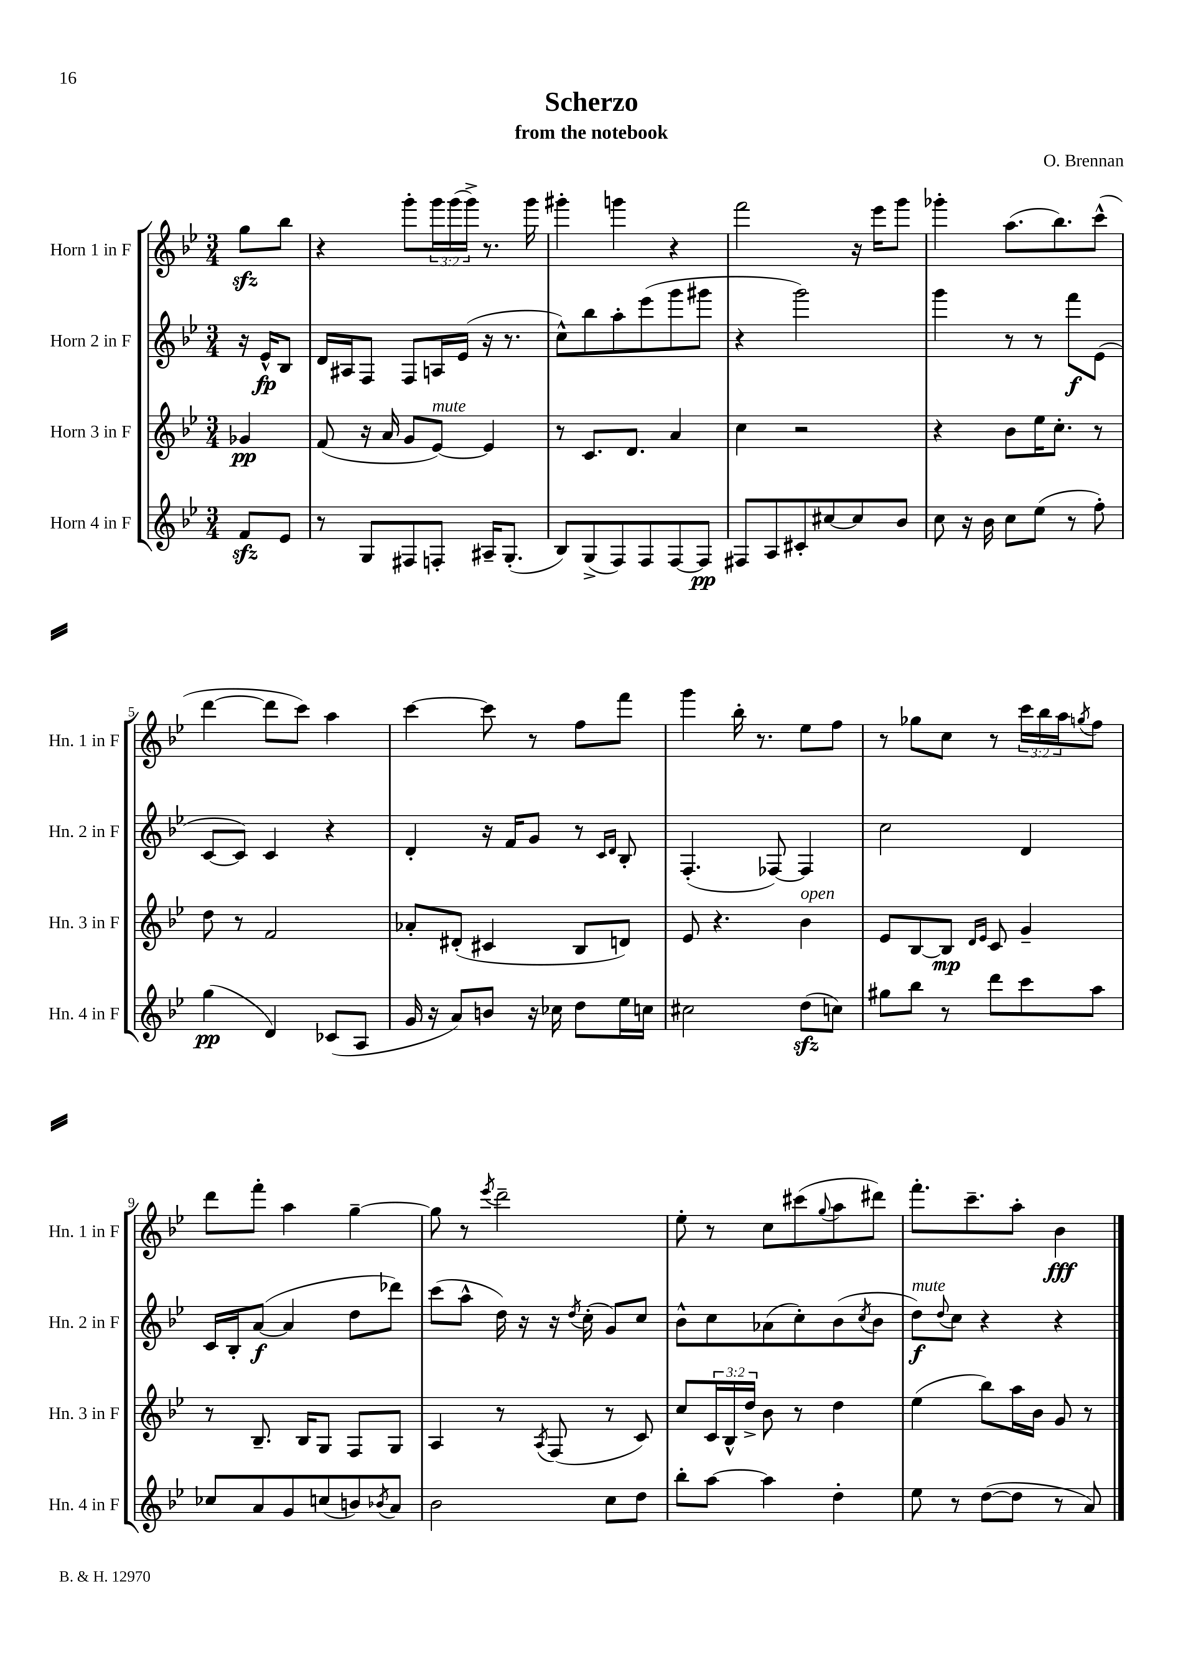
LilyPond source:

\header { title = "Scherzo" composer = "O. Brennan" subtitle = "from the notebook" }
<<
\new StaffGroup <<
\new Staff = "s0" \with { instrumentName = "Horn 1 in F" shortInstrumentName = "Hn. 1 in F" } {
    \clef treble \key bes \major \numericTimeSignature \time 3/4 \override Staff.TupletNumber.text = #tuplet-number::calc-fraction-text \partial 4
    g''8\sfz bes''8 |
    r4 g'''8-. \tuplet 3/2 { g'''16 g'''16( g'''16->) } r8. g'''16 |
    gis'''4-. g'''4 r4 |
    f'''2 r16 ees'''16 g'''8 |
    ges'''4-. a''8.( bes''8.) c'''8-^( |
    d'''4~ d'''8 c'''8) a''4 |
    c'''4~ c'''8 r8 f''8 f'''8 |
    g'''4 bes''16-. r8. ees''8 f''8 |
    r8 ges''8 c''8 r8 \tuplet 3/2 { c'''16 bes''16 a''16 } \acciaccatura { g''8 } f''8 |
    d'''8 f'''8-. a''4 g''4~-- |
    g''8 r8 \acciaccatura { ees'''8 } d'''2-- |
    ees''8-. r8 c''8 cis'''8( \appoggiatura { g''8 } a''8 dis'''8) |
    f'''8.-. c'''8.-- a''8-. bes'4\fff \bar "|." |
}
\new Staff = "s1" \with { instrumentName = "Horn 2 in F" shortInstrumentName = "Hn. 2 in F" } {
    \clef treble \key bes \major \numericTimeSignature \time 3/4 \partial 4
    r16 ees'16-^\fp bes8 |
    d'16 ais16 f8 f8 a16 ees'16( r16 r8. |
    c''8-^) bes''8 a''8-. ees'''8( g'''8 gis'''8 |
    r4 g'''2) |
    g'''4 r8 r8 f'''8\f ees'8( |
    c'8~ c'8) c'4 r4 |
    d'4-. r16 f'16 g'8 r8 \grace { c'16 d'16 } bes8-. |
    f4.-.( fes8~) fes4 |
    c''2 d'4 |
    c'16 bes16-. a'8~\f( a'4 d''8 des'''8) |
    c'''8( a''8-^ d''16) r16 r16 \acciaccatura { d''8 } c''16-.( g'8) c''8 |
    bes'8-^ c''8 aes'8( c''8-.) bes'8( \acciaccatura { c''8 } bes'8 |
    d''8\f^\markup { \italic "mute" }) \appoggiatura { d''8 } c''8 r4 r4 \bar "|." |
}
\new Staff = "s2" \with { instrumentName = "Horn 3 in F" shortInstrumentName = "Hn. 3 in F" } {
    \clef treble \key bes \major \numericTimeSignature \time 3/4 \override Staff.TupletNumber.text = #tuplet-number::calc-fraction-text \partial 4
    ges'4\pp |
    f'8( r16 a'16 g'8 ees'8~^\markup { \italic "mute" }) ees'4 |
    r8 c'8. d'8. a'4 |
    c''4 r2 |
    r4 bes'8 ees''16 c''8.-. r8 |
    d''8 r8 f'2 |
    aes'8-. dis'8-.( cis'4 bes8 d'8) |
    ees'8 r4. bes'4^\markup { \italic "open" } |
    ees'8 bes8~ bes8\mp \grace { d'16 ees'16 } c'8 g'4-- |
    r8 bes8.-- bes16 g8 f8 g8 |
    a4 r8 \acciaccatura { a8 } f8( r8 c'8) |
    c''8 \tuplet 3/2 { c'16 bes16-^ d''16-> } bes'8 r8 d''4 |
    ees''4( bes''8) a''16 bes'16 g'8 r8 \bar "|." |
}
\new Staff = "s3" \with { instrumentName = "Horn 4 in F" shortInstrumentName = "Hn. 4 in F" } {
    \clef treble \key bes \major \numericTimeSignature \time 3/4 \partial 4
    f'8\sfz ees'8 |
    r8 g8 fis8 f8-. ais16-- g8.-.( |
    bes8) g8->( f8) f8 f8~ f8\pp |
    fis8 a8 cis'8-. cis''8~ cis''8 bes'8 |
    c''8 r16 bes'16 c''8 ees''8( r8 f''8-.) |
    g''4\pp( d'4) ces'8( a8 |
    g'16 r16 a'8) b'8 r16 ces''16 d''8 ees''16 c''16 |
    cis''2 d''8\sfz( c''8) |
    gis''8 bes''8 r8 d'''8 c'''8 a''8 |
    ces''8 a'8 g'8 c''8( b'8) \acciaccatura { bes'8 } a'8 |
    bes'2 c''8 d''8 |
    bes''8-. a''8~ a''4 d''4-. |
    ees''8 r8 d''8~( d''8 r8 a'8) \bar "|." |
}
>>
>>
